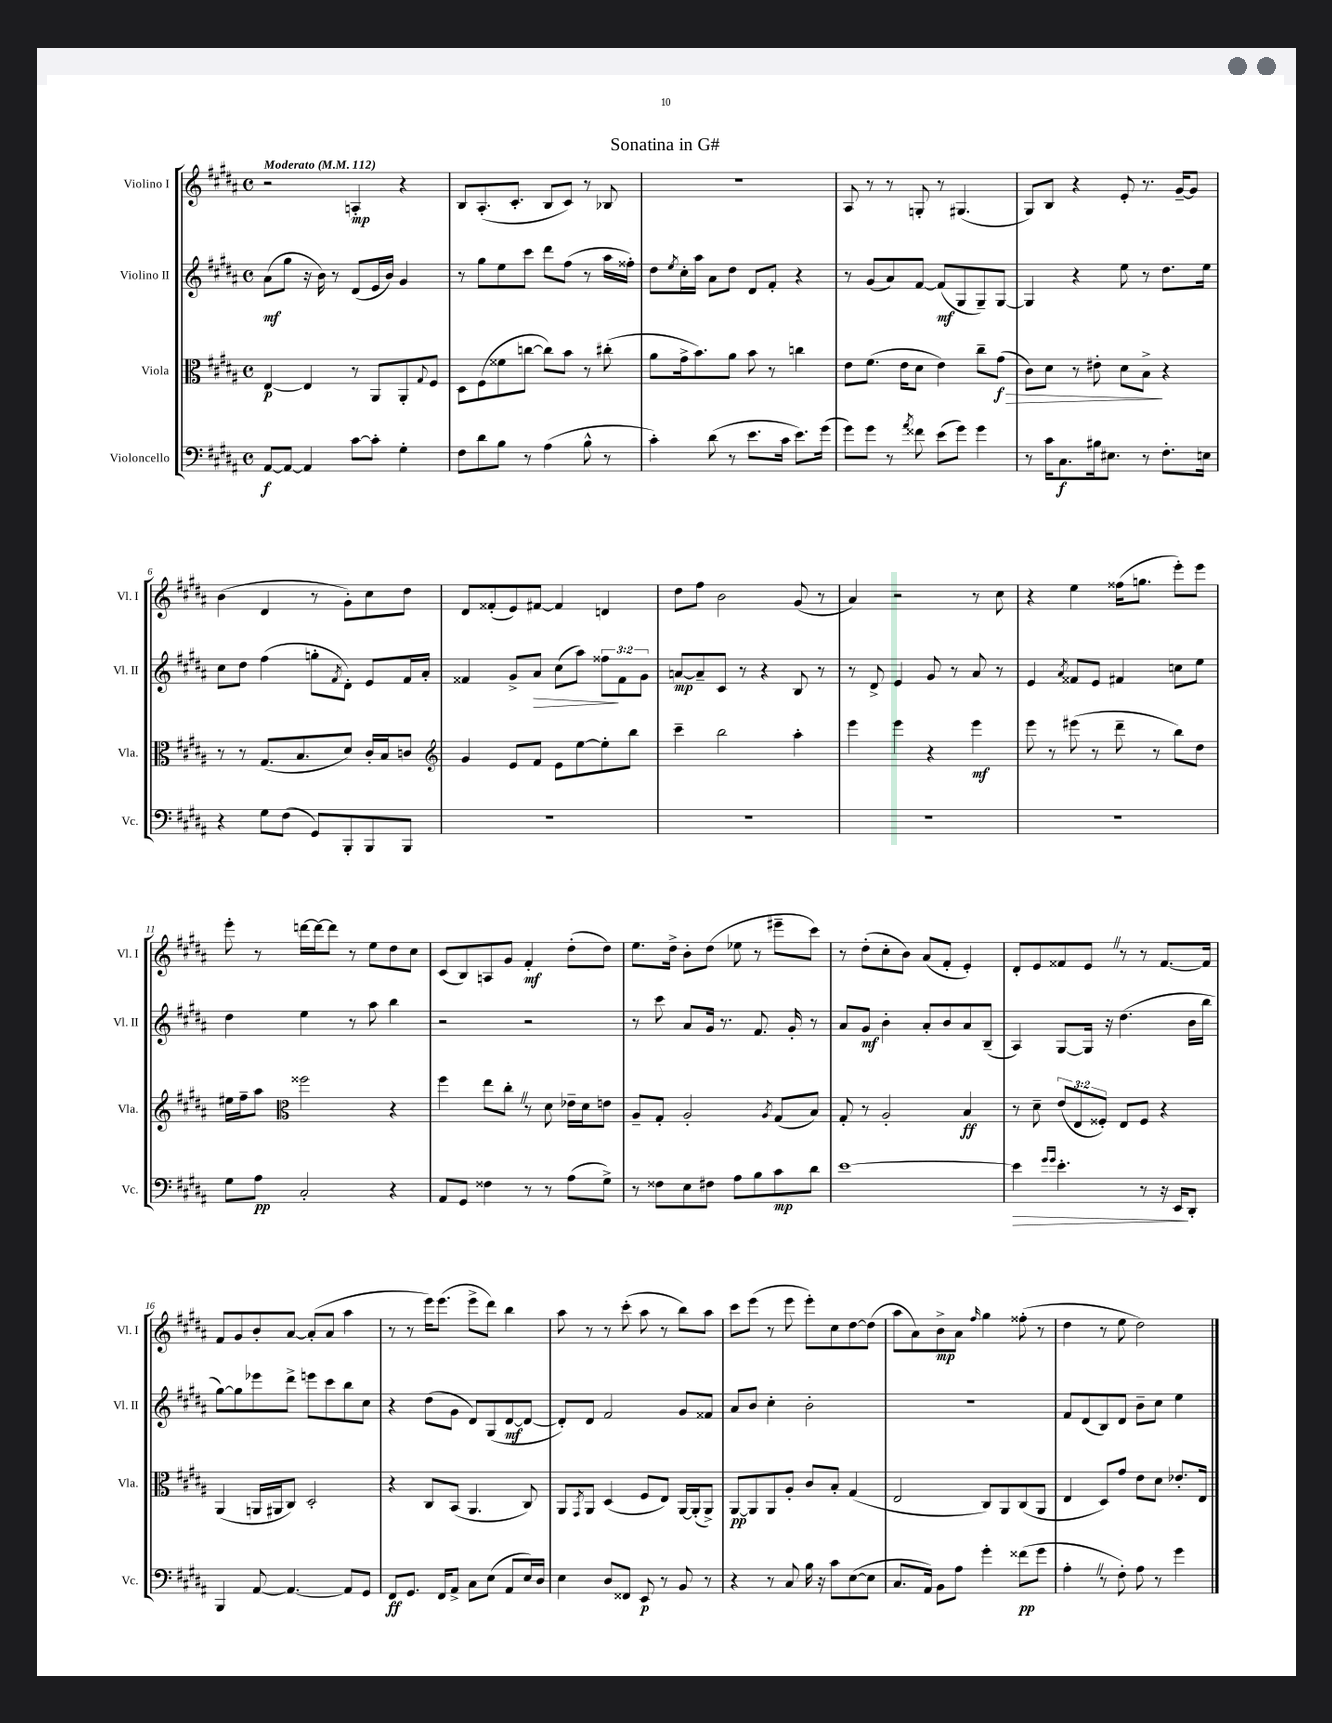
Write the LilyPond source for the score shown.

\header { title = "Sonatina in G#" }
<<
\new StaffGroup <<
\new Staff = "s0" \with { instrumentName = "Violino I" shortInstrumentName = "Vl. I" } {
    \clef treble \key b \major \defaultTimeSignature \time 4/4 \tempo "Moderato" 4 = 112
    r2 a4-.\mp r4 |
    b8 ais8.-.( cis'8.-. b8 cis'8) r8 bes8 |
    R1 |
    ais8 r8 r8 g8-. r8 gis4.( |
    gis8) b8 r4 e'8-. r8. gis'16~-- gis'8 |
    b'4( dis'4 r8 gis'8-.) cis''8 dis''8 |
    dis'8 fisis'8-.( e'8) fis'8~ fis'4 d'4 |
    dis''8 fis''8 b'2 gis'8( r8 |
    ais'4) r2 r8 cis''8 |
    r4 e''4 fisis''16( g''8. e'''8-.) e'''8 |
    e'''8-. r8 d'''16~ d'''16~ d'''8 r8 e''8 dis''8 cis''8 |
    cis'8( b8) a8 gis'8 fis'4-.\mf dis''8-.( dis''8) |
    e''8. dis''16-> b'8-. dis''8( ees''8 r8 eis'''8-- cis'''8) |
    r8 dis''8-.( cis''8-. b'8) ais'8( fis'8-. e'4-.) |
    dis'8-. e'8 fisis'8 e'8 \once \override BreathingSign.text = \markup { \musicglyph "scripts.caesura.straight" } \breathe r8 r8 fisis'8.~ fisis'16 |
    fis'8 gis'8 b'8-. ais'8~ ais'8-.( ais'8 ais''4 |
    r8 r8 e'''16) e'''8.( e'''8-> dis'''8) b''4 |
    ais''8 r8 r8 cis'''8-.( ais''8 r8 b''8) ais''8 |
    cis'''8 e'''8( r8 e'''8 e'''8-.) cis''8 dis''8~ dis''8( |
    ais''8 ais'8) b'8->\mp ais'8 \grace { fis''16 } gis''4 fisis''8-.( r8 |
    dis''4 r8 e''8 dis''2) \bar "|." |
}
\new Staff = "s1" \with { instrumentName = "Violino II" shortInstrumentName = "Vl. II" } {
    \clef treble \key b \major \defaultTimeSignature \time 4/4 \override Staff.TupletNumber.text = #tuplet-number::calc-fraction-text
    ais'8\mf( gis''8 r16 b'16) r8 dis'8( e'16 b'16) gis'4 |
    r8 gis''8 e''8 cis'''8 dis'''8 fis''8( r8 ais''16 fisis''16-.) |
    dis''8 \acciaccatura { e''8 } cis''16-. ais''16 ais'8 dis''8 dis'8 fis'8-. r4 |
    r8 gis'8( ais'8) fis'8~ fis'8\mf( gis8 gis8--) gis8~ |
    gis4 r4 e''8 r8 dis''8. e''16 |
    cis''8 dis''8 fis''4( g''8-. \acciaccatura { fis'8 } dis'8-.) e'8 fis'16 ais'16-. |
    fisis'4 gis'8-> ais'8\> cis''8( ais''8) \tuplet 3/2 { fisis''8\! fisis'8 gis'8 } |
    a'8~\mp a'8-- cis'8 r8 r4 b8 r8 |
    r8 dis'8-> e'4 gis'8 r8 ais'8 r8 |
    e'4 \acciaccatura { ais'8 } fisis'8 e'8 fis'4 c''8 e''8 |
    dis''4 e''4 r8 ais''8 b''4 |
    r2 r2 |
    r8 cis'''8 ais'8 gis'16 r8. fis'8. gis'16-. r8 |
    ais'8 gis'8\mf b'4-. ais'8-. b'8 ais'8 b8--( |
    ais4) gis8~ gis16 r16 dis''4.( b'16 b''16 |
    gis''8~) gis''8 ees'''8 dis'''8-> e'''8 cis'''8 b''8 cis''8 |
    r4 dis''8( gis'8 dis'8) gis8( dis'8~\mf dis'8~ |
    dis'8-.) dis'8 fis'2 gis'8 fisis'8 |
    ais'8 b'8 cis''4-. b'2-. |
    R1 |
    fis'8 dis'8( b8) dis'8 b'8-- cis''8 e''4 \bar "|." |
}
\new Staff = "s2" \with { instrumentName = "Viola" shortInstrumentName = "Vla." } {
    \clef alto \key b \major \defaultTimeSignature \time 4/4 \override Staff.TupletNumber.text = #tuplet-number::calc-fraction-text
    e4~\p e4 r8 ais,8 ais,8-. \appoggiatura { gis8 } fis8 |
    dis8 fis8( fisis'8 c''8~ c''8) b'8 r8 cis''8-.( |
    ais'8 gis'16-> b'8.) ais'8 b'8 r8 c''4 |
    e'8 fis'8.( e'16 dis'8 e'4) cis''8-- gis'8\f\>( |
    cis'8) dis'8 r8 eis'8-. dis'8 b8->\! r4 |
    r8 r8 gis8.( b8. dis'8) cis'16-. b16 c'8 |
    \clef treble gis'4 e'8 fis'8 e'8 e''8~ e''8-. b''8 |
    cis'''4-- b''2 ais''4-. |
    e'''4 e'''4 r4 e'''4\mf |
    e'''8 r8 eis'''8( r8 dis'''8-- r8 b''8) dis''8 |
    eis''16 fis''16-- ais''8 \clef alto fisis''2 r4 |
    fis''4 e''8 cis''8-. \once \override BreathingSign.text = \markup { \musicglyph "scripts.caesura.straight" } \breathe r8 dis'8 ees'16-- dis'16 e'8 |
    ais8-- gis8-. ais2-. \acciaccatura { ais8 } gis8( b8) |
    gis8-. r8 ais2-. b4\ff |
    r8 dis'8-- \tuplet 3/2 { e'8( e8 fisis8-.) } e8 fisis8 r4 |
    ais,4( a,16 ais,16 cis8) dis2-. |
    r4 cis8 b,8( ais,4. cis8) |
    ais,8 \acciaccatura { gis,8 } ais,8 dis4( fis8 e8) ais,16~ ais,16-.( ais,8->) |
    ais,8~\pp ais,8 ais,8 ais8-. cis'8 b8-. gis4( |
    e2 cis8) ais,8 cis8( ais,8 |
    e4 dis8) gis'8 e'8 dis'8 ees'8.-. e16 \bar "|." |
}
\new Staff = "s3" \with { instrumentName = "Violoncello" shortInstrumentName = "Vc." } {
    \clef bass \key b \major \defaultTimeSignature \time 4/4
    ais,8~\f ais,8~ ais,4 cis'8~ cis'8-. gis4-. |
    fis8 dis'8 b8 r8 ais4( b8-^ r8 |
    cis'4-.) dis'8( r8 e'8. cis'16 e'8.) gis'16( |
    gis'8) gis'8 r8 \acciaccatura { ais'8 } fisis'8 e'8( gis'8) gis'4 |
    r8 cis'16 cis8.\f bis16 eis8. r8 fis8.-. e16 |
    r4 gis8 fis8( gis,8) b,,8-. b,,8 b,,8 |
    R1 |
    R1 |
    R1 |
    R1 |
    gis8 ais8\pp cis2-. r4 |
    ais,8 gis,8 fisis4 r8 r8 ais8( gis8->) |
    r8 fisis8 e8 fis8 ais8 b8 cis'8\mp dis'8 |
    e'1~ |
    e'4\> \grace { gis'16 gis'16 } e'4.-. r8 r16 e,16\! dis,8-. |
    b,,4 ais,8~ ais,4.~ ais,8 gis,8 |
    fis,8\ff gis,8. fis,16 ais,8-> cis8 e8( ais,8 e16) dis16 |
    e4 dis8 fisis,8 e,8\p r8 b,8 r8 |
    r4 r8 cis8 b16 r16 cis'8 e8~( e8 |
    cis8. ais,16) b,8 ais8 gis'4-. fisis'8\pp( gis'8 |
    ais4-. \once \override BreathingSign.text = \markup { \musicglyph "scripts.caesura.straight" } \breathe r8 fis8-.) ais8 r8 gis'4 \bar "|." |
}
>>
>>
